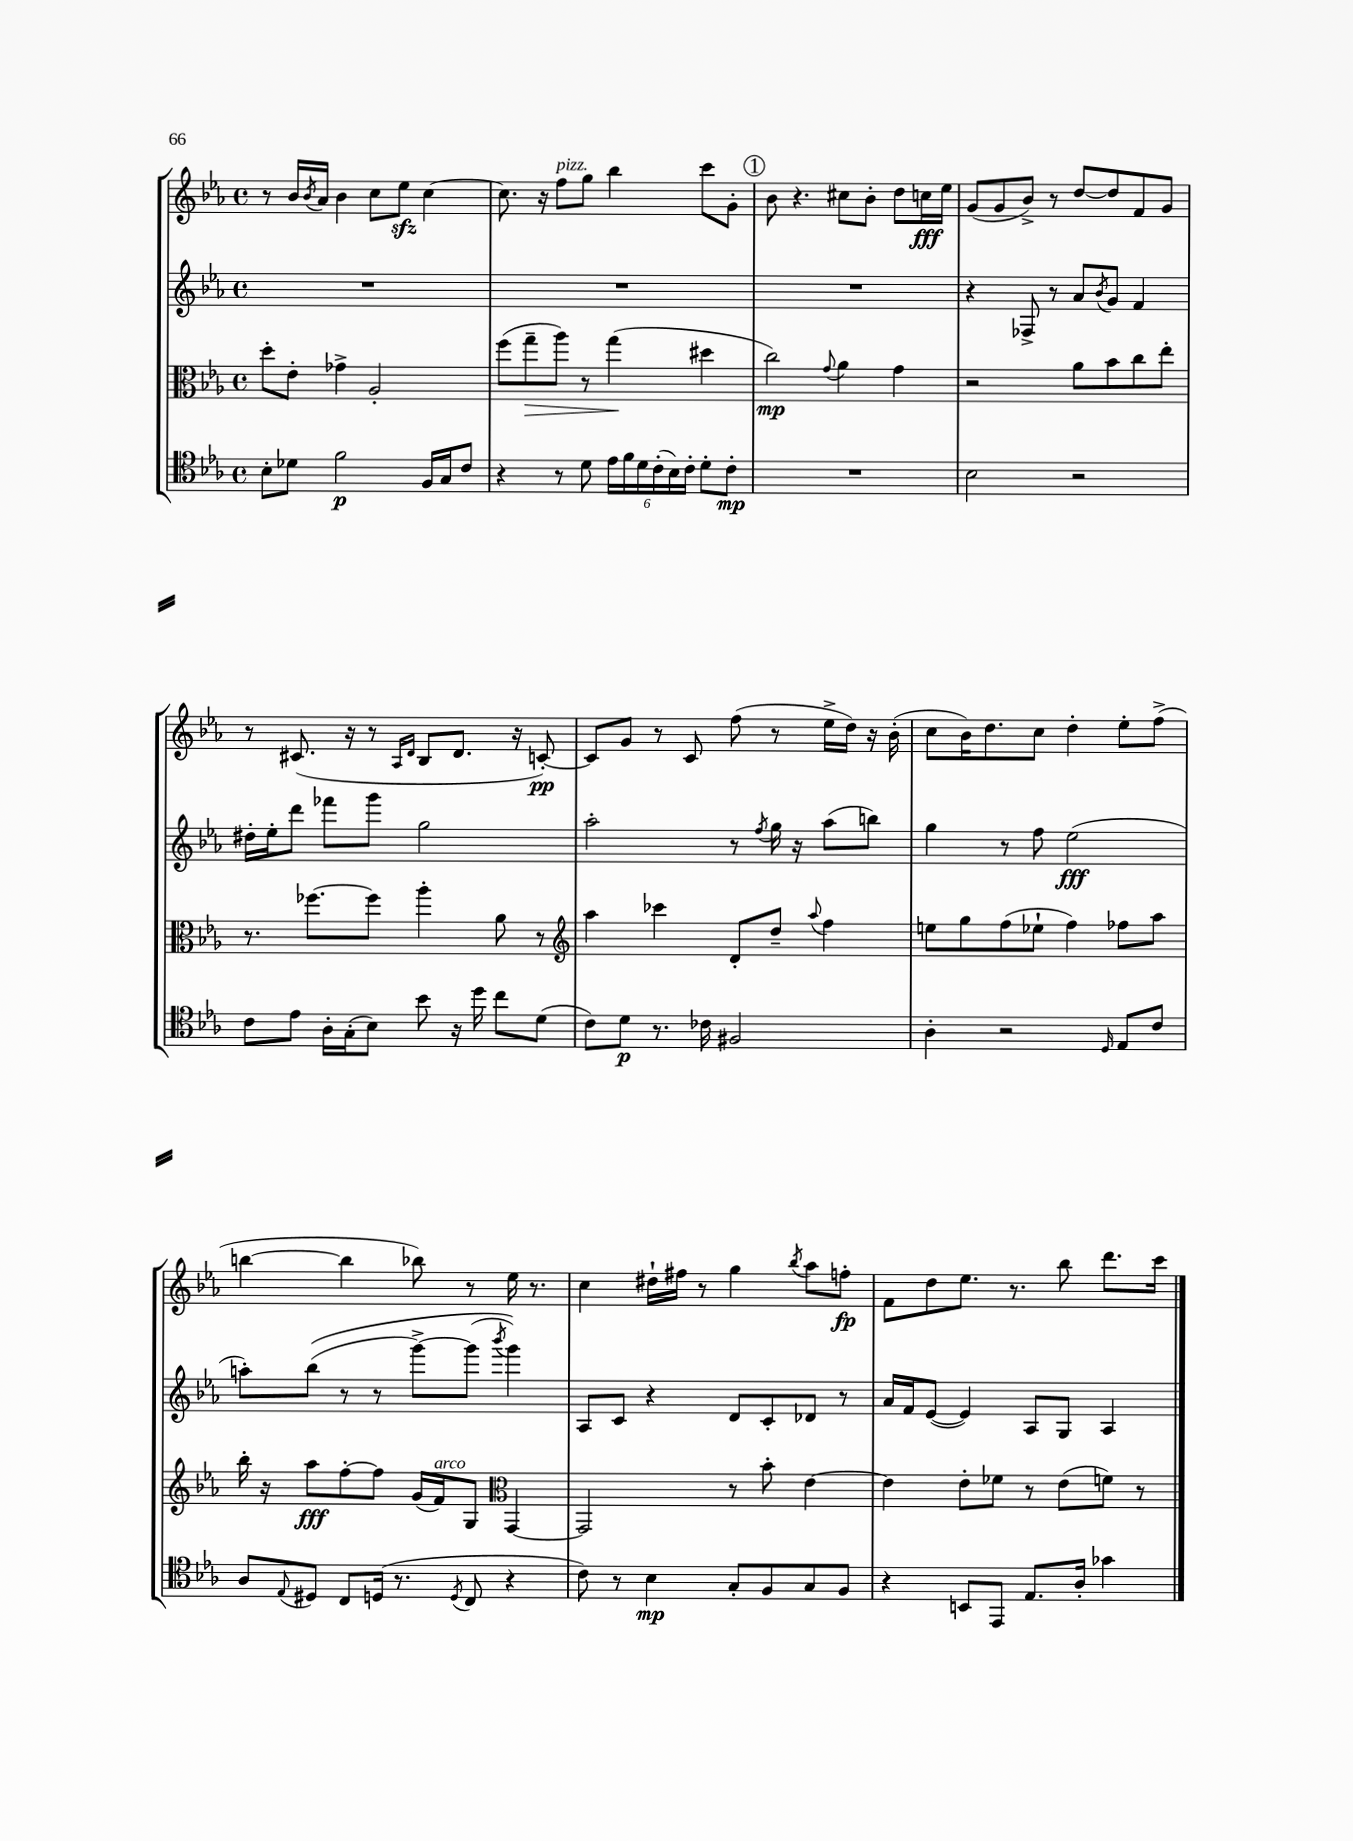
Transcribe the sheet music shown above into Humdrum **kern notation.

**kern	**dynam	**kern	**dynam	**kern	**dynam	**kern	**dynam
*part4	*part4	*part3	*part3	*part2	*part2	*part1	*part1
*staff4	*staff4	*staff3	*staff3	*staff2	*staff2	*staff1	*staff1
*clefC4	*	*clefC3	*	*clefG2	*	*clefG2	*
*k[b-e-a-]	*	*k[b-e-a-]	*	*k[b-e-a-]	*	*k[b-e-a-]	*
*M4/4	*	*M4/4	*	*M4/4	*	*M4/4	*
*met(c)	*	*met(c)	*	*met(c)	*	*met(c)	*
=3	=3	=3	=3	=3	=3	=3	=3
8B-'\L	.	8dd'\L	.	1r	.	8r	.
8d-X\J	.	8e-'\J	.	.	.	16b-/LL	.
.	.	.	.	.	.	8qb-/	.
.	.	.	.	.	.	16a-/JJ	.
2f\	p	4g-X^\	.	.	.	4b-\	.
.	.	2A-'/	.	.	.	8cc\L	.
.	.	.	.	.	.	8ee-zz\J	.
16F/LL	.	.	.	.	.	[4cc\	.
16G/J	.	.	.	.	.	.	.
8c/J	.	.	.	.	.	.	.
=4	=4	=4	=4	=4	=4	=4	=4
4r	.	(8ff\L	.	1r	.	8.cc\]	.
!	!	!	!LO:HP:b	!	!	!	!
.	.	8gg~\	>	.	.	.	.
.	.	.	.	.	.	16r	.
!	!	!	!	!	!	!LO:TX:a:i:t=pizz.	!
8r	.	8aa-\J)	.	.	.	8ff\L	.
8d\	.	8r	.	.	.	8gg\J	.
24e-\LL	.	(4gg\	.	.	.	4bb-\	.
24f\	.	.	.	.	.	.	.
24d\	.	.	.	.	.	.	.
(24c'\	.	.	.	.	.	.	.
24B-\)	.	.	.	.	.	.	.
24c'\JJ	.	.	.	.	.	.	.
8d'\L	.	4dd#X\	]	.	.	8ccc\L	.
8c'\J	mp	.	.	.	.	8g'\J	.
!!LO:REH:place=s1:t=1
=5	=5	=5	=5	=5	=5	=5	=5
1r	.	2cc\)	mp	1r	.	8b-\	.
.	.	.	.	.	.	4.r	.
.	.	8qqg/	.	.	.	.	.
.	.	4a-\	.	.	.	8cc#X\L	.
.	.	.	.	.	.	8b-'\J	.
.	.	4g\	.	.	.	8dd\L	.
.	.	.	.	.	.	16ccn\L	fff
.	.	.	.	.	.	16ee-\JJ	.
=6	=6	=6	=6	=6	=6	=6	=6
2B-\	.	2r	.	4r	.	(8g/L	.
.	.	.	.	.	.	8g/	.
.	.	.	.	8F-X^/	.	8b-^/J)	.
.	.	.	.	8r	.	8r	.
2r	.	8a-\L	.	8a-/L	.	[8dd/L	.
.	.	.	.	8qb-/	.	.	.
.	.	8b-\	.	8g/J	.	8dd/]	.
.	.	8cc\	.	4f/	.	8f/	.
.	.	8ee-'\J	.	.	.	8g/J	.
!!LO:LB:g=z
=7	=7	=7	=7	=7	=7	=7	=7
8c\L	.	8.r	.	16dd#X'\LL	.	8r	.
.	.	.	.	16ee-'\J	.	.	.
8e-\J	.	.	.	8ddd\J	.	(8.c#X/	.
.	.	[8.ff-X\L	.	.	.	.	.
16A-'\LL	.	.	.	8fff-X\L	.	.	.
(16G'\J	.	.	.	.	.	16r	.
8B-\J)	.	8ff-\J]	.	8ggg\J	.	8r	.
.	.	.	.	.	.	16qqA-/LL	.
.	.	.	.	.	.	16qqd/JJ	.
8b-\	.	4aa-'\	.	2gg\	.	8B-/L	.
16r	.	.	.	.	.	8.d/J	.
16dd\	.	.	.	.	.	.	.
8cc\L	.	8a-\	.	.	.	.	.
.	.	.	.	.	.	16r	.
(8d\J	.	8r	.	.	.	[8cn'/)	pp
=8	=8	=8	=8	=8	=8	=8	=8
*	*	*clefG2	*	*	*	*	*
8c\L)	.	4aa-\	.	2aa-'\	.	8c/L]	.
8d\J	p	.	.	.	.	8g/J	.
8.r	.	4ccc-X\	.	.	.	8r	.
.	.	.	.	.	.	8c/	.
16c-X\	.	.	.	.	.	.	.
2F#X/	.	8d'/L	.	8r	.	(8ff\	.
.	.	.	.	8qff/	.	.	.
.	.	8dd~/J	.	16gg\	.	8r	.
.	.	.	.	16r	.	.	.
.	.	8qqaa-/	.	.	.	.	.
.	.	4ff\	.	(8aa-\L	.	16ee-^\LL	.
.	.	.	.	.	.	16dd\JJ)	.
.	.	.	.	8bbn\J)	.	16r	.
.	.	.	.	.	.	(16b-'\	.
=9	=9	=9	=9	=9	=9	=9	=9
4A-'\	.	8een\L	.	4gg\	.	8cc\L	.
.	.	8gg\	.	.	.	16b-\K)	.
.	.	.	.	.	.	8.dd\	.
2r	.	(8ff\	.	8r	.	.	.
.	.	8ee-X`\J	.	8ff\	.	8cc\J	.
.	.	4ff\)	.	(2ee-\	fff	4dd'\	.
16qqD/	.	.	.	.	.	.	.
8E-/L	.	8ff-X\L	.	.	.	8ee-'\L	.
8c/J	.	8aa-\J	.	.	.	(8ff^\J	.
!!LO:LB:g=z
=10	=10	=10	=10	=10	=10	=10	=10
8A-/L	.	16bb-'\	.	8aan'\L)	.	[4bbn\	.
.	.	16r	.	.	.	.	.
8qqE-/	.	.	.	.	.	.	.
8D#X/J	.	8aa-\L	fff	((8bb-\J	.	.	.
8C/L	.	[8ff'\	.	8r	.	4bb\]	.
(16Dn/Jk	.	8ff\J]	.	8r	.	.	.
8.r	.	.	.	.	.	.	.
.	.	(16g/LL	.	[8ggg^\L)	.	8bb-X\)	.
!	!	!LO:TX:a:i:t=arco	!	!	!	!	!
.	.	16f/J)	.	.	.	.	.
8qD/	.	.	.	.	.	.	.
8C/	.	8G/J	.	(8ggg\J]	.	8r	.
*	*	*clefC3	*	*	*	*	*
.	.	.	.	8qbbb-/	.	.	.
4r	.	[4GG/	.	4ggg\))	.	16ee-\	.
.	.	.	.	.	.	8.r	.
=11	=11	=11	=11	=11	=11	=11	=11
8c\)	.	2GG/]	.	8A-/L	.	4cc\	.
8r	.	.	.	8c/J	.	.	.
4B-\	mp	.	.	4r	.	16dd#X`\LL	.
.	.	.	.	.	.	16ff#X\JJ	.
.	.	.	.	.	.	8r	.
8G'/L	.	8r	.	8d/L	.	4gg\	.
8F/	.	8b-'\	.	8c'/	.	.	.
.	.	.	.	.	.	8qbb-/	.
8G/	.	[4e-\	.	8d-X/J	.	8aa-\L	.
8F/J	.	.	.	8r	.	8ffn'\J	fp
=12	=12	=12	=12	=12	=12	=12	=12
4r	.	4e-\]	.	16a-/LL	.	8f\L	.
.	.	.	.	16f/J	.	.	.
.	.	.	.	([8e-/J	.	8dd\	.
8BBn/L	.	8e-'\L	.	4e-/])	.	8.ee-\J	.
8EE-/J	.	8f-X\J	.	.	.	.	.
.	.	.	.	.	.	8.r	.
8.E-/L	.	8r	.	8A-/L	.	.	.
.	.	(8e-\L	.	8G/J	.	8bb-\	.
16A-'/Jk	.	.	.	.	.	.	.
4g-X\	.	8fn\J)	.	4A-/	.	8.ddd\L	.
.	.	8r	.	.	.	.	.
.	.	.	.	.	.	16ccc\Jk	.
==	==	==	==	==	==	==	==
*-	*-	*-	*-	*-	*-	*-	*-
